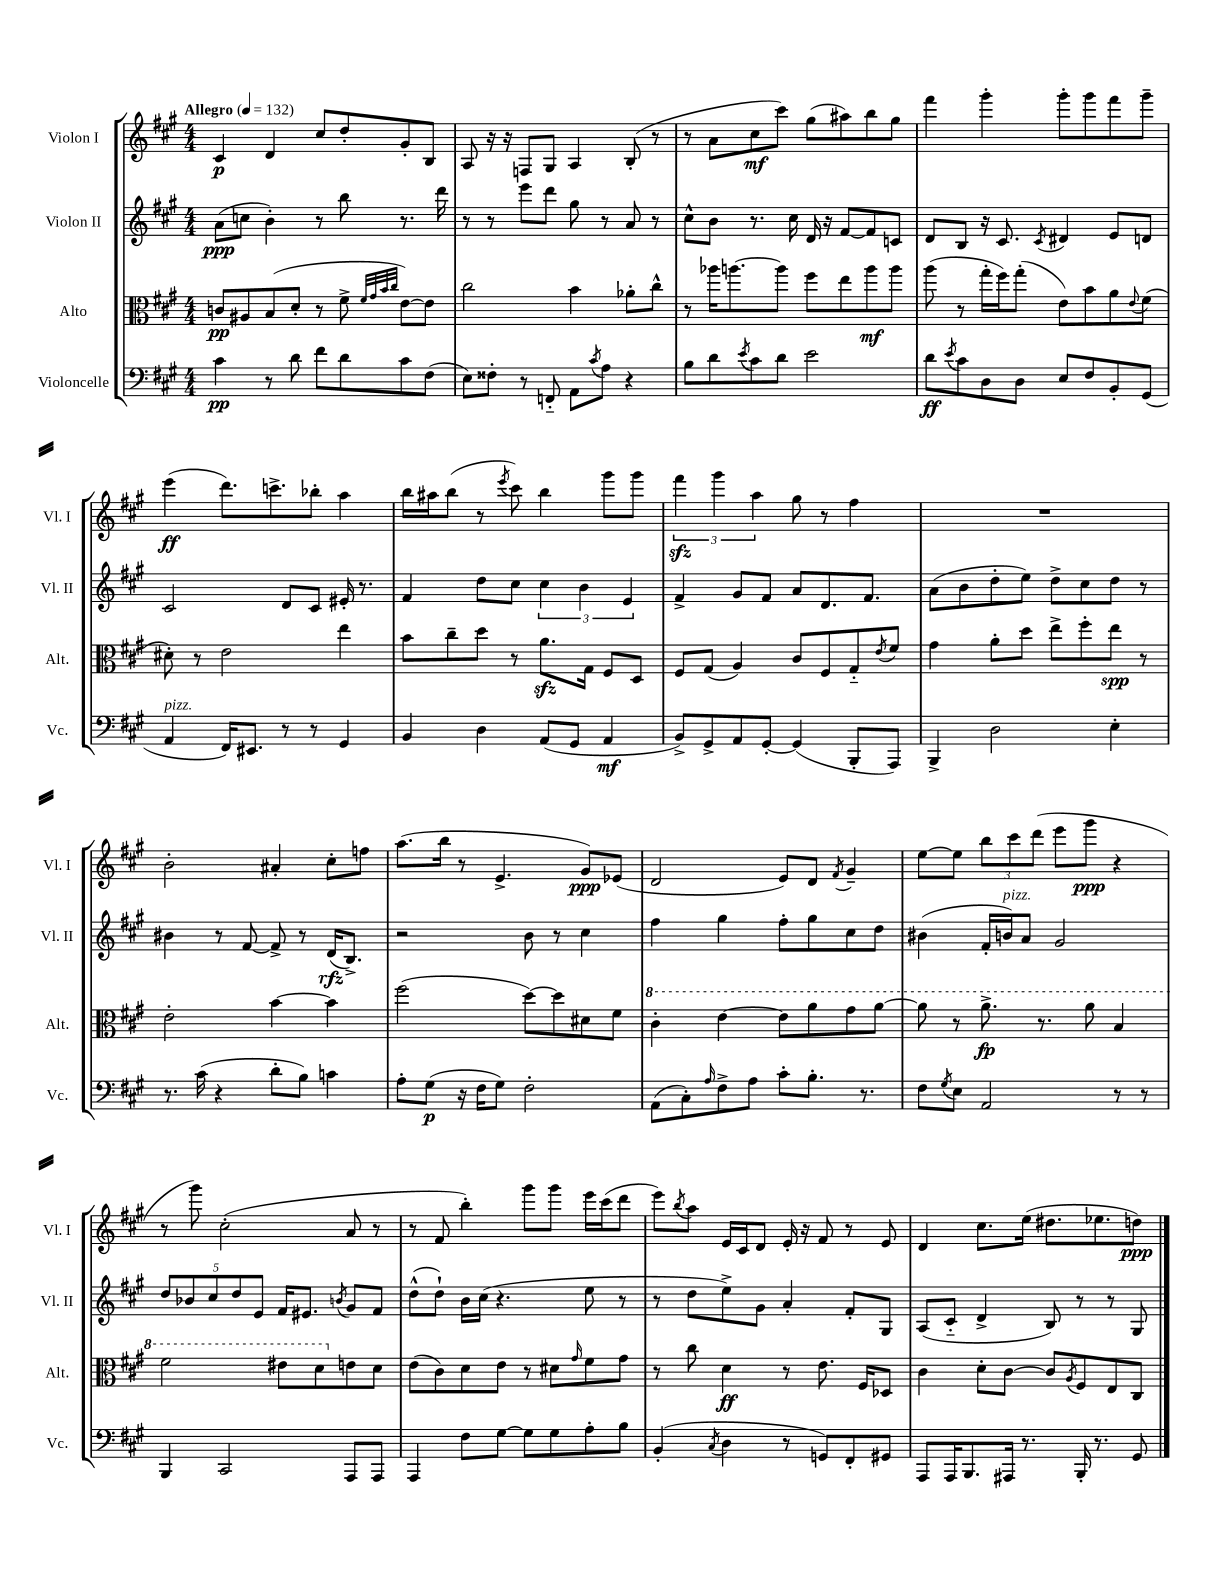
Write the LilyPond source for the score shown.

<<
\new StaffGroup <<
\new Staff = "s0" \with { instrumentName = "Violon I" shortInstrumentName = "Vl. I" } {
    \clef treble \key a \major \numericTimeSignature \time 4/4 \tempo "Allegro" 4 = 132
    cis'4\p d'4 cis''8 d''8-. gis'8-. b8 |
    a8 r16 r16 f8 gis8 a4 b8-.( r8 |
    r8 a'8 cis''8\mf cis'''8) gis''8( ais''8) b''8 gis''8 |
    fis'''4 gis'''4-. gis'''8-. gis'''8 fis'''8 gis'''8-- |
    e'''4\ff( d'''8.) c'''8.-> bes''8-. a''4 |
    b''16 ais''16 b''8( r8 \acciaccatura { e'''8 } cis'''8) b''4 gis'''8 gis'''8 |
    \tuplet 3/2 { fis'''4\sfz gis'''4 a''4 } gis''8 r8 fis''4 |
    R1 |
    b'2-. ais'4-. cis''8-. f''8 |
    a''8.( b''16 r8 e'4.-> gis'8\ppp) ees'8( |
    d'2 e'8) d'8 \acciaccatura { fis'8 } gis'4-- |
    e''8~ e''8 \tuplet 3/2 { b''8 cis'''8 d'''8( } e'''8 gis'''8\ppp r4 |
    r8 gis'''8) cis''2-.( a'8 r8 |
    r8 fis'8 b''4-.) gis'''8 gis'''8 e'''16 cis'''16( d'''8 |
    e'''8) \acciaccatura { b''8 } a''8 e'16 cis'16 d'8 e'16-. r16 fis'8 r8 e'8 |
    d'4 cis''8. e''16( dis''8. ees''8. d''8\ppp) \bar "|." |
}
\new Staff = "s1" \with { instrumentName = "Violon II" shortInstrumentName = "Vl. II" } {
    \clef treble \key a \major \numericTimeSignature \time 4/4
    a'8\ppp( c''8 b'4-.) r8 b''8 r8. d'''16 |
    r8 r8 e'''8 d'''8 gis''8 r8 a'8 r8 |
    cis''8-^ b'8 r8. cis''16 d'16 r16 fis'8~ fis'8 c'8 |
    d'8 b8 r16 cis'8. \acciaccatura { cis'8 } dis'4 e'8 d'8 |
    cis'2 d'8 cis'8 eis'16-. r8. |
    fis'4 d''8 cis''8 \tuplet 3/2 { cis''4 b'4 e'4 } |
    fis'4-> gis'8 fis'8 a'8 d'8. fis'8. |
    a'8( b'8 d''8-. e''8) d''8-> cis''8 d''8 r8 |
    bis'4 r8 fis'8~ fis'8-> r8 d'16\rfz( b8.->) |
    r2 b'8 r8 cis''4 |
    fis''4 gis''4 fis''8-. gis''8 cis''8 d''8 |
    bis'4( fis'16-. b'16^\markup { \italic "pizz." }) a'8 gis'2 |
    \tuplet 5/4 { d''8 bes'8 cis''8 d''8 e'8 } fis'16 eis'8. \acciaccatura { b'8 } gis'8 fis'8 |
    d''8-^( d''8-!) b'16 cis''16( r4. e''8 r8 |
    r8 d''8 e''8->) gis'8 a'4-. fis'8-. gis8 |
    a8( cis'8-_ d'4-> b8) r8 r8 gis8 \bar "|." |
}
\new Staff = "s2" \with { instrumentName = "Alto" shortInstrumentName = "Alt." } {
    \clef alto \key a \major \numericTimeSignature \time 4/4
    c'8\pp ais8 b8( d'8-. r8 fis'8-> \grace { fis'32 gis'32 b'32 cis''32 } e'8~) e'8 |
    cis''2 b'4 aes'8-. cis''8-^ |
    r8 aes''16 a''8.~ a''8 fis''8 e''8 a''8\mf a''8 |
    a''8( r8 gis''16-. fis''16) gis''8-.( e'8) b'8 a'8 \appoggiatura { e'8 } fis'8( |
    dis'8-.) r8 e'2 e''4 |
    b'8 cis''8-- d''8 r8 a'8.\sfz gis16 fis8 d8 |
    fis8 gis8( a4) cis'8 fis8 gis8-_ \acciaccatura { e'8 } fis'8 |
    gis'4 a'8-. d''8 e''8-> fis''8-. e''8\spp r8 |
    e'2-. b'4~ b'4 |
    fis''2( d''8~) d''8 dis'8 fis'8 |
    \ottava #1 cis''4-. e''4~ e''8 a''8 gis''8 a''8~ |
    a''8 r8 a''8.->\fp r8. a''8 b'4 |
    fis''2 eis''8 d''8 \ottava #0 e'!8 d'8 |
    e'8( cis'8) d'8 e'8 r8 dis'8 \grace { gis'16 } fis'8 gis'8 |
    r8 cis''8 d'4\ff r8 e'8. fis16 des8 |
    cis'4 d'8-. cis'8~ cis'8 \acciaccatura { a8 } fis8 e8 cis8 \bar "|." |
}
\new Staff = "s3" \with { instrumentName = "Violoncelle" shortInstrumentName = "Vc." } {
    \clef bass \key a \major \numericTimeSignature \time 4/4
    cis'4\pp r8 d'8 fis'8 d'8 cis'8 fis8( |
    e8) fisis8-. r8 f,8-_ a,8 \acciaccatura { cis'8 } a8 r4 |
    b8 d'8 \acciaccatura { e'8 } cis'8 d'8 e'2 |
    d'8\ff \acciaccatura { e'8 } cis'8 d8 d8 e8 fis8 b,8-. gis,8( |
    a,4^\markup { \italic "pizz." } fis,16) eis,8. r8 r8 gis,4 |
    b,4 d4 a,8( gis,8 a,4\mf |
    b,8->) gis,8-> a,8 gis,8~-. gis,4( b,,8-. a,,8) |
    b,,4-> d2 e4-. |
    r8. cis'16( r4 d'8-. b8) c'4 |
    a8-. gis8\p( r16 fis16 gis8) fis2-. |
    a,8( cis8-.) \grace { a16 } fis8-> a8 cis'8-. b8.-. r8. |
    fis8 \acciaccatura { gis8 } e8 a,2 r8 r8 |
    b,,4 cis,2 a,,8 a,,8 |
    a,,4 fis8 gis8~ gis8 gis8 a8-. b8 |
    b,4-.( \acciaccatura { cis8 } d4 r8 g,8) fis,8-. gis,8 |
    a,,8 a,,16 b,,8. ais,,16 r8. b,,16-. r8. gis,8 \bar "|." |
}
>>
>>
\layout { \context { \Score \remove "Bar_number_engraver" } }
